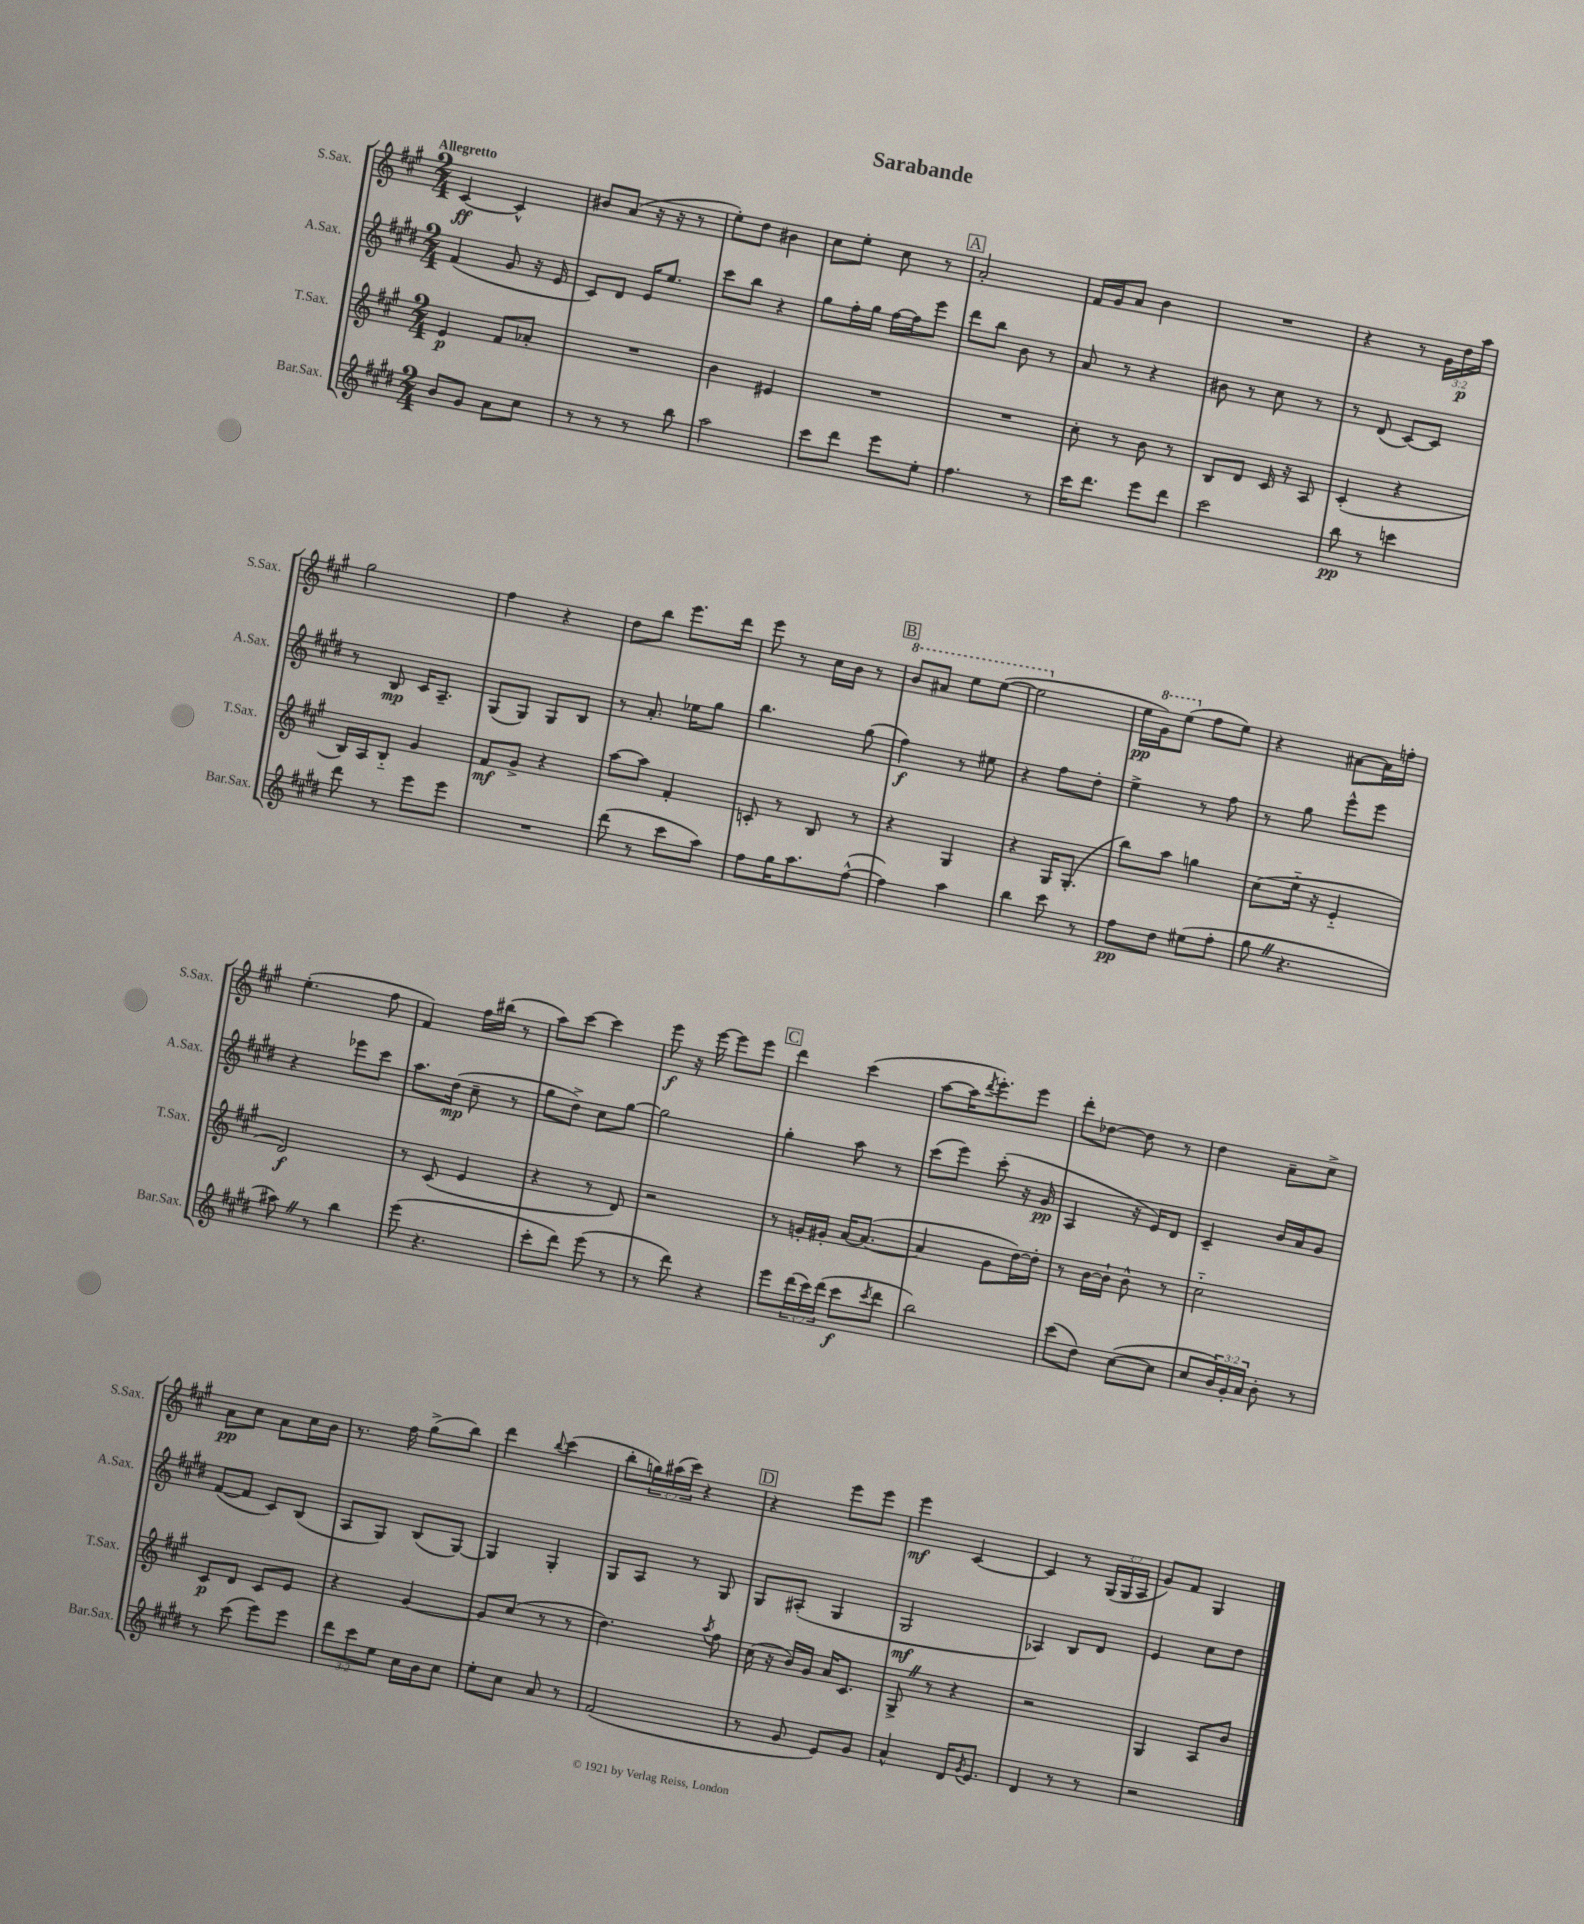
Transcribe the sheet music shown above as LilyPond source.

\header { title = "Sarabande" }
<<
\new StaffGroup <<
\new Staff = "s0" \with { instrumentName = "S.Sax." shortInstrumentName = "S.Sax." } {
    \clef treble \key a \major \numericTimeSignature \time 2/4 \override Staff.TupletNumber.text = #tuplet-number::calc-fraction-text \tempo "Allegretto"
    cis'4~\ff cis'4-^ |
    bis'8 a'8( r16 r16 r8 |
    e''8-.) d''8 bis'4 |
    cis''8 e''8-. cis''8 r8 |
    \mark \markup { \box "A" } a'2-. |
    fis'16 gis'16 a'8 b'4 |
    R2 |
    r4 r8 \tuplet 3/2 { gis'16 d''16\p a''16 } |
    gis''2 |
    fis''4 r4 |
    d''8 b''8 e'''8. d'''16 |
    e'''8 r8 cis''16 b'16 r8 |
    \mark \markup { \box "B" } \ottava #1 b''8 ais''8 e'''8 e'''8~( |
    e'''2 \ottava #0 |
    e''16\pp \ottava #1 gis''16) e'''8( \ottava #0 fis''8 e''8) |
    r4 ais'8~ ais'16 f''16-. |
    e''4.-.( fis''8 |
    fis'4) fis''16 bis''16( r8 |
    a''8) cis'''8~ cis'''4 |
    e'''8\f r16 e'''16~ e'''8 e'''8 |
    \mark \markup { \box "C" } d'''4 cis'''4( |
    a''8~ a''16 \acciaccatura { d'''8 } e'''8.-.) e'''8 |
    d'''8-. des''8~ des''8 r8 |
    d''4 a'8-- cis''8-> |
    a'8\pp cis''8 a'8 cis''16 b'16 |
    r8. fis''16 gis''8->( b''8) |
    d'''4 \appoggiatura { b''8 } cis'''4( |
    b''8-. \tuplet 3/2 { g''16) ais''16( cis'''16) } r4 |
    \mark \markup { \box "D" } r4 e'''8 e'''8 |
    e'''4\mf cis'4~ |
    cis'4 r8 \tuplet 3/2 { gis16( gis16 a16 } |
    gis'8) fis'8 gis4 \bar "|." |
}
\new Staff = "s1" \with { instrumentName = "A.Sax." shortInstrumentName = "A.Sax." } {
    \clef treble \key e \major \numericTimeSignature \time 2/4
    fis'4( gis'8 r16 e'16 |
    cis'8) dis'8 e'16 e''8. |
    cis'''8 b''8 r4 |
    gis''8 fis''16-. gis''16 fis''16~ fis''16 e'''8 |
    \mark \markup { \box "A" } dis'''8 b''8 b'8 r8 |
    a'8 r8 r4 |
    bis'8 r8 cis''8 r8 |
    r8 dis'8( cis'8~) cis'8 |
    r8 b8\mp cis'16 a8.-- |
    gis8( gis8) gis8 b8 |
    r8 a'8.-. ees''16 gis''8 |
    b''4. gis''8( |
    \mark \markup { \box "B" } fis''4\f) r8 eis''8 |
    r4 fis''8 dis''8-. |
    e''4-> r8 fis''8 |
    r8 gis''8 e'''8-^ e'''8 |
    r4 ees'''8 cis'''8 |
    a''8. dis''16\mp( cis''8-- r8 |
    gis''8 dis''8->) cis''8 gis''8~ |
    gis''2 |
    \mark \markup { \box "C" } gis''4-. a''8 r8 |
    cis'''8( e'''8) cis'''8-.( r16 gis'16\pp |
    a4 r16 e'16) dis'8 |
    cis'4-- b'16 a'16 gis'8 |
    fis'8~( fis'8 cis'8) b8( |
    a8 gis8) b8( gis8~) |
    gis4 gis4-. |
    gis8 a8 r8 gis8 |
    \mark \markup { \box "D" } gis8 ais8-.( gis4 |
    gis2\mf |
    aes4) b8 dis'8 |
    e'4 cis''8 dis''8 \bar "|." |
}
\new Staff = "s2" \with { instrumentName = "T.Sax." shortInstrumentName = "T.Sax." } {
    \clef treble \key a \major \numericTimeSignature \time 2/4
    e'4\p fis'8 aes'8-. |
    R2 |
    b'4 eis'4 |
    R2 |
    \mark \markup { \box "A" } R2 |
    cis''8-. r8 b'8 r8 |
    b8 d'8 cis'16 r16 a8 |
    cis'4-.( r4 |
    b16) a16 b8-_ gis'4 |
    fis'8\mf gis'8-> r4 |
    a''8~ a''8 fis'4-. |
    c'8-. r8 b8 r8 |
    \mark \markup { \box "B" } r4 gis4 |
    r4 gis16 gis8.-.( |
    b''8) a''8 g''4 |
    cis''8( e''16-_ r16 e'4-_ |
    d'2\f) |
    r8 cis'8( e'4 |
    r4 r8 d'8) |
    r2 |
    \mark \markup { \box "C" } r8 g'16-. gis'16-. a'16~ a'8.~( |
    a'4 gis'8 d''16~) d''16-. |
    r8 b'16~ b'16-! b'8-^ r8 |
    cis''2-_ |
    cis'8\p d'8 cis'8 e'8 |
    r4 gis'4~ |
    gis'8 cis''8( r8 r8 |
    d''4.) \acciaccatura { a''8 } fis''8 |
    \mark \markup { \box "D" } cis''16( r16 b'16) gis'16 a'16 cis'8. |
    gis8-> \once \override BreathingSign.text = \markup { \musicglyph "scripts.caesura.straight" } \breathe r8 r4 |
    r2 |
    gis4 a8 b'8 \bar "|." |
}
\new Staff = "s3" \with { instrumentName = "Bar.Sax." shortInstrumentName = "Bar.Sax." } {
    \clef treble \key e \major \numericTimeSignature \time 2/4 \override Staff.TupletNumber.text = #tuplet-number::calc-fraction-text
    b'8 gis'8 a'8 cis''8 |
    r8 r8 r8 b''8 |
    a''2 |
    cis'''8 dis'''8 e'''8 e''8-. |
    \mark \markup { \box "A" } fis''4. r8 |
    cis'''16 dis'''8. e'''8 dis'''8 |
    cis'''2 |
    b''8\pp r8 c'''4 |
    dis'''8 r8 e'''8 e'''8 |
    R2 |
    dis'''8( r8 cis'''8 a''8) |
    fis''8 gis''16 a''8. fis''8~-^( |
    \mark \markup { \box "B" } fis''4) a''4 |
    b''4 cis'''8 r8 |
    fis''8\pp dis''8 eis''8( fis''8-. |
    gis''8 \once \override BreathingSign.text = \markup { \musicglyph "scripts.caesura.straight" } \breathe r4. |
    ais''8) \once \override BreathingSign.text = \markup { \musicglyph "scripts.caesura.straight" } \breathe r8 b''4 |
    e'''8( r4. |
    cis'''8-. dis'''8) e'''8( r8 |
    r8 dis'''8) r4 |
    \mark \markup { \box "C" } e'''8 \tuplet 3/2 { dis'''16( cis'''16) dis'''16( } cis'''8\f \acciaccatura { cis'''8 } dis'''8 |
    b''2) |
    cis'''8( dis''8) cis''8~( cis''8 |
    cis''8 \tuplet 3/2 { b'16) gis'16-. a'16 } b'8-. r8 |
    r8 cis'''8( e'''8) e'''8 |
    \tuplet 3/2 { dis'''8 cis'''8 e''8 } cis''16 b'16 cis''8 |
    e''8-. cis''8 a'8 r8 |
    fis'2( |
    \mark \markup { \box "D" } r8 gis'8 e'8) gis'8 |
    a'4-^ dis'16 \acciaccatura { gis'8 } e'8. |
    dis'4 r8 r8 |
    r2 \bar "|." |
}
>>
>>
\layout { \context { \Score \remove "Bar_number_engraver" } }
